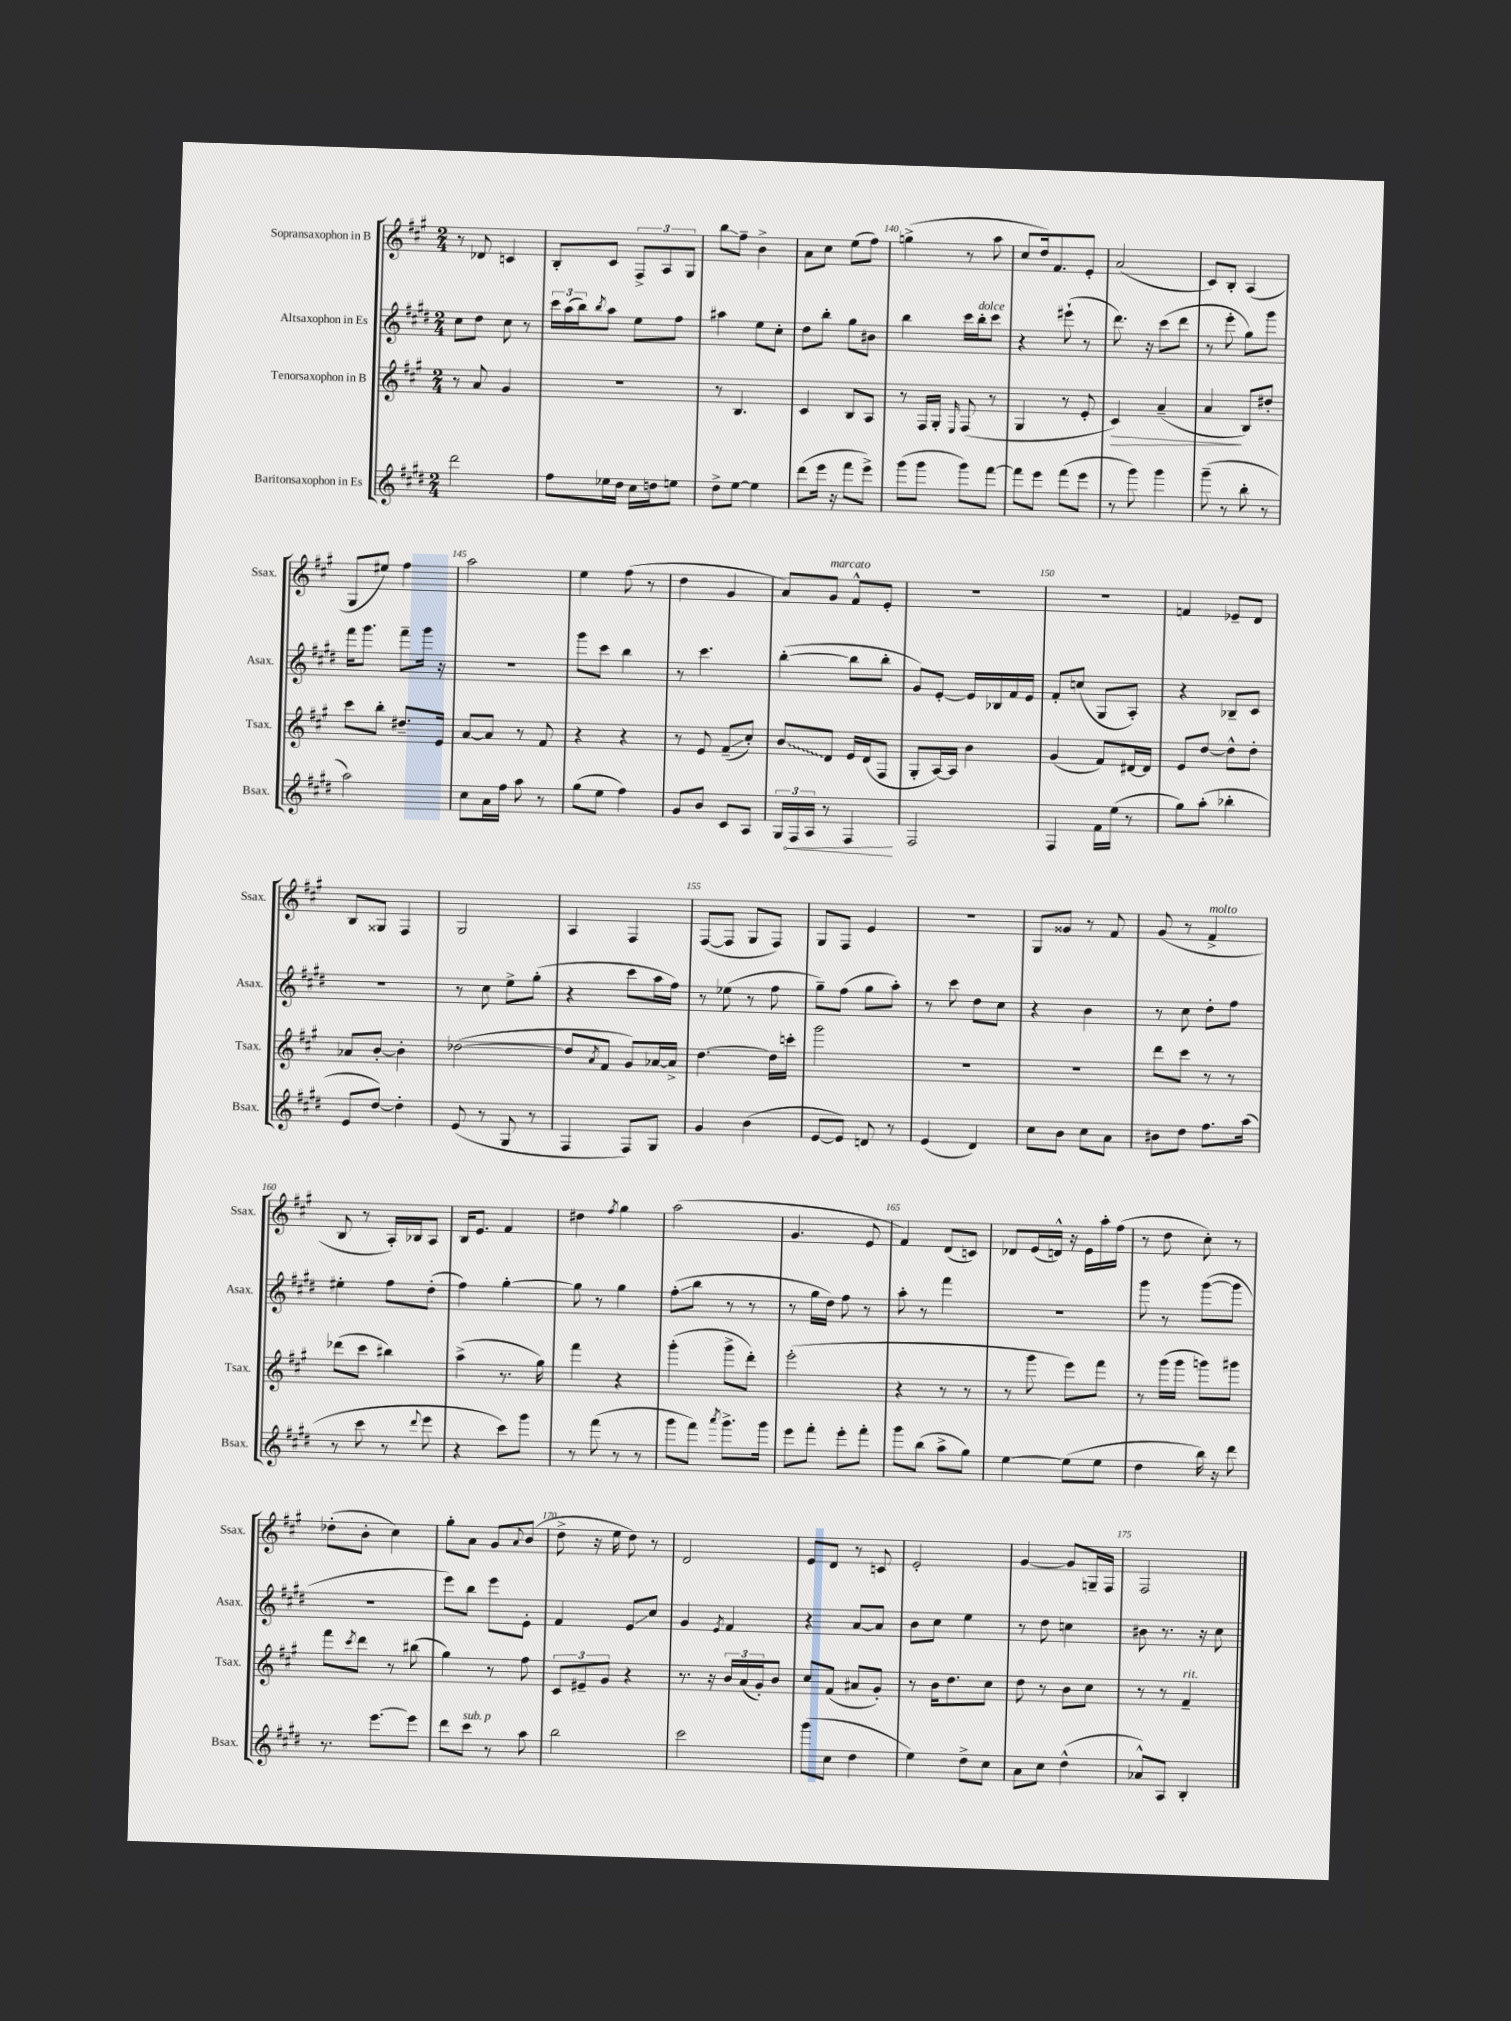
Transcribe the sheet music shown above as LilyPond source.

<<
\new StaffGroup <<
\new Staff = "s0" \with { instrumentName = "Sopransaxophon in B" shortInstrumentName = "Ssax." } {
    \clef treble \key a \major \numericTimeSignature \time 2/4
    r8 des'8 c'4 |
    b8-. cis'8 \tuplet 3/2 { fis8-> a8 gis8 } |
    b''8\glissando fis''8-- b'4-> |
    a'8 cis''8 e''8( fis''8) |
    g''4->( r8 a''8 |
    cis''8 d''16) fis'8. e'8-. |
    a'2( |
    cis'8) b8-. a4( |
    gis8 eis''8) fis''4 |
    a''2 |
    e''4 fis''8( r8 |
    d''4 gis'4 |
    a'8) gis'8^\markup { \italic "marcato" } fis'8-^ e'8-. |
    r2 |
    r2 |
    f'4 ees'8-- d'8 |
    b8 gisis8 fis4 |
    gis2 |
    a4 fis4 |
    fis8~( fis8 gis8 fis8) |
    gis8 fis8 e'4 |
    r2 |
    gis8 gisis'8 r8 fis'8 |
    gis'8( r8 fis'4->^\markup { \italic "molto" } |
    b8 r8 a16-.) bes16 a8 |
    b16 e'8. fis'4 |
    dis''4 \acciaccatura { fis''8 } gis''4 |
    a''2( |
    gis'4. e'8 |
    fis'4) d'8( c'8) |
    des'8 e'16( d'16-^) r16 e'16 a''16-. fis''16( |
    r8 d''8 cis''8-.) r8 |
    des''8-.( b'8-. cis''4) |
    gis''8-. a'8 gis'8 \appoggiatura { a'8 } b'8( |
    d''8-> r16 e''16 d''8) r8 |
    d'2 |
    e'8 d'8 r8 c'8 |
    e'2-. |
    gis'4~ gis'8 g16-- fis16 |
    fis2 \bar "|." |
}
\new Staff = "s1" \with { instrumentName = "Altsaxophon in Es" shortInstrumentName = "Asax." } {
    \clef treble \key e \major \numericTimeSignature \time 2/4
    cis''8 dis''8 cis''8 r8 |
    \tuplet 3/2 { cis'''16 a''16( b''16) } \acciaccatura { b''8 } a''8 e''8 fis''8 |
    ais''4 e''8 cis''8-. |
    dis''8 b''8-. gis''8 bis'8 |
    b''4 cis'''16 b''16-.^\markup { \italic "dolce" } cis'''8 |
    r4 eis'''8-!( r8 |
    dis'''8.) r16 cis'''8( dis'''8 |
    r8 e'''8-. gis''8) gis'''8 |
    fis'''16 gis'''8. fis'''8-- gis'''16 r16 |
    r2 |
    gis'''8 cis'''8 b''4 |
    r8 cis'''4. |
    b''4~-.( b''8 b''8-. |
    gis'8) e'8~-. e'16 bes16 fis'16 e'16 |
    fis'8-. c''8( gis8 a8-.) |
    r4 bes8-- cis'8 |
    r2 |
    r8 cis''8 e''8-> gis''8-.( |
    r4 cis'''8 a''16 fis''16) |
    r8 ees''8( r8 fis''8 |
    gis''8--) fis''8( gis''8 a''8-.) |
    r8 cis'''8 dis''8 cis''8 |
    r4 b'4 |
    r8 cis''8 dis''8-. fis''8 |
    eis''4-. fis''8 dis''8-.( |
    fis''4) gis''4~-. |
    gis''8 r8 gis''4 |
    fis''8-.\glissando( b''8 r8 r8 |
    r8 gis''16 dis''16) fis''8 r8 |
    a''8-. r8 fis'''4 |
    R2 |
    gis'''8 r8 gis'''8~( gis'''8 |
    r2 |
    e'''8) b''8 e'''8 e'8-. |
    fis'4 e'8\glissando cis''8 |
    gis'4 \acciaccatura { e'8 } fis'4 |
    r4 a'8~ a'8 |
    b'8 cis''8 e''4 |
    r8 dis''8 c''4 |
    bis'8 r8. r16 cis''8 \bar "|." |
}
\new Staff = "s2" \with { instrumentName = "Tenorsaxophon in B" shortInstrumentName = "Tsax." } {
    \clef treble \key a \major \numericTimeSignature \time 2/4
    r8 a'8 gis'4 |
    R2 |
    r8 b4. |
    cis'4 b8 a8 |
    r8 fis16 gis16-. \grace { e16 } fis8( r8 |
    gis4 r8 e'8-. |
    cis'4\>) a'4--( |
    a'4\! b8) dis''8-. |
    cis'''8 b''8-. dis''8.-- e'16 |
    a'8~ a'8 r8 fis'8 |
    r4 r4 |
    r8 e'8 fis'8--\glissando( cis''8-.) |
    \once \override Glissando.style = #'zigzag b'8\glissando d'8 e'16 d'16( fis8 |
    gis8-. a16~) a16 b'4 |
    gis'4( fis'8) dis'16~ dis'16 |
    e'8 d''8~ d''8-^ d''8-. |
    aes'8 b'8~-. b'4-. |
    des''2~( |
    des''8 \acciaccatura { a'8 } fis'8 gis'8) aes'16~ aes'16-> |
    d''4.~ d''16 c'''16-. |
    gis'''2 |
    R2 |
    R2 |
    d'''8 cis'''8 r8 r8 |
    des'''8( cis'''8 bis''4) |
    a''4->( r8. gis''16) |
    fis'''4 r4 |
    gis'''4-.( gis'''8-> d'''8-.) |
    e'''2-.( |
    r4 r8 r8 |
    r8 gis'''8 e'''8) fis'''8 |
    r8 gis'''16( gis'''16 g'''8) gis'''8 |
    fis'''8 \acciaccatura { cis'''8 } d'''8 r8 bis''8( |
    gis''4) r8 fis''8 |
    \tuplet 3/2 { cis'8 eis'8-- gis'8 } r4 |
    r8. r16 \tuplet 3/2 { b'16 a'16( gis'16-.) } b'8 |
    cis''8 fis'8( ais'8 gis'8-.) |
    r8 b'16 d''8. cis''8 |
    d''8 r8 b'8 cis''8 |
    r8 r8 fis'4--^\markup { \italic "rit." } \bar "|." |
}
\new Staff = "s3" \with { instrumentName = "Baritonsaxophon in Es" shortInstrumentName = "Bsax." } {
    \clef treble \key e \major \numericTimeSignature \time 2/4
    dis'''2 |
    fis''8 ees''16 dis''16 cis''16 d''16 e''8 |
    dis''8-> e''8~ e''4 |
    dis'''8( e'''16 r16 fis'''8 e'''8->) |
    gis'''8( gis'''8 gis'''8) fis'''8~ |
    fis'''8 e'''8 fis'''8( e'''8 |
    r8 gis'''8) gis'''4 |
    gis'''8--( r8 b''8-. r8 |
    a''2) |
    cis''8 a'16 fis''16 a''8 r8 |
    gis''8( e''8 fis''4) |
    gis'8 b'8 cis'8 a8 |
    \tuplet 3/2 { gis16 \once \override Hairpin.circled-tip = ##t fis16\< a16 } r8 fis4\! |
    fis2 |
    fis4 fis'16 e''16( r8 |
    gis''8) a''8-.( bes''4-. |
    e'8 dis''8~) dis''4-. |
    e'8( r8 gis8 r8 |
    fis4 fis8) gis8 |
    gis'4 b'4( |
    e'8~ e'8) d'8 r8 |
    e'4( dis'4) |
    cis''8 b'8 cis''8 a'8 |
    bis'8 dis''8 fis''8. a''16( |
    r8 cis'''8 r8 \appoggiatura { dis'''8 } e'''8 |
    r4 cis'''8) gis'''8 |
    r8 fis'''8( r8 r8 |
    gis'''8 fis'''8) \acciaccatura { a'''8 } gis'''8.-> gis'''16 |
    e'''8 fis'''8-. e'''8-. fis'''8-. |
    gis'''8 b''8( a''8-> gis''8) |
    e''4~ e''8( e''8 |
    dis''4 b''16) r16 dis'''8 |
    r8. e'''8.~ e'''8 |
    dis'''8 cis'''8^\markup { \italic "sub. p" } r8 a''8 |
    b''2 |
    cis'''2 |
    gis'''8( cis''8 dis''4 |
    e''4) dis''8-> cis''8 |
    a'8 cis''8 dis''4-^( |
    aes'8-^) a8 b4-. \bar "|." |
}
>>
>>
\layout { \context { \Score currentBarNumber = #136 \override BarNumber.break-visibility = ##(#f #t #t) barNumberVisibility = #(every-nth-bar-number-visible 5) } }
